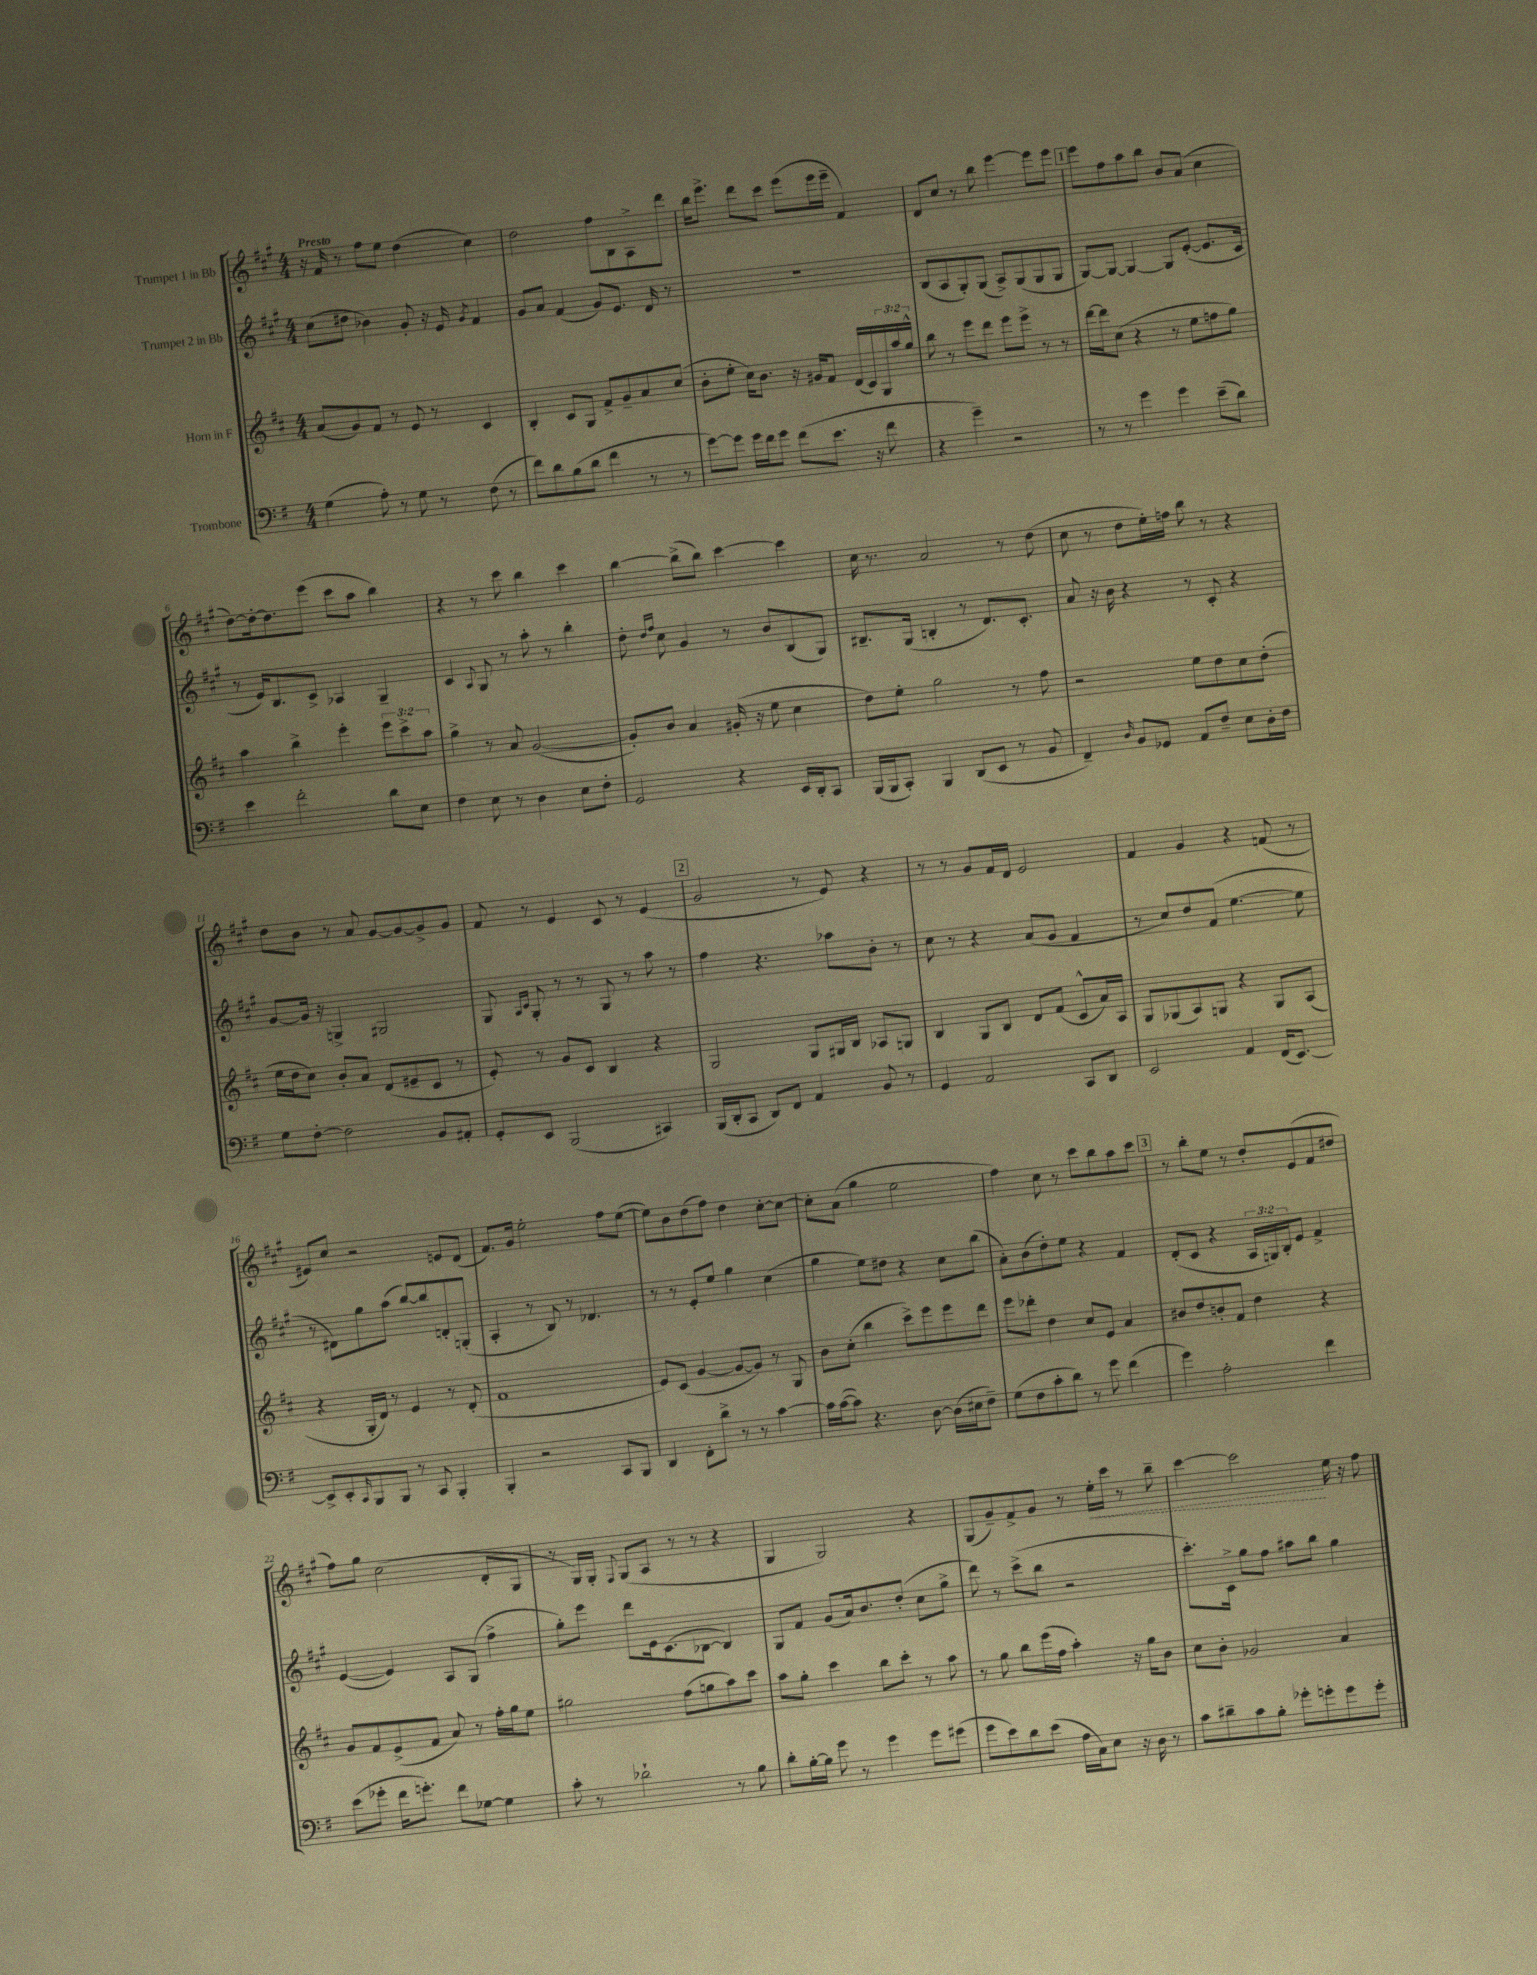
<<
\new StaffGroup <<
\new Staff = "s0" \with { instrumentName = "Trumpet 1 in Bb" } {
    \clef treble \key a \major \numericTimeSignature \time 4/4 \tempo "Presto"
    r16 fis'16 r8 fis''8 e''8 d''4( cis''4) |
    d''2 fis''8 b8 a8-> d'''8 |
    b''16 e'''8.-> d'''8 cis'''8 e'''8( e'''16 e'''16-- fis'4) |
    d'8 cis''8 r8 b''8 e'''4~ e'''8 e'''8 |
    \mark \markup { \box "1" } e'''8 fis''8 a''8 b''8 b'8 a'8( cis''4 |
    d''8~) d''16~-. d''8. e'''8( cis'''8 a''8 b''4) |
    r4 r8 cis'''8 b''4 cis'''4 |
    b''4~ b''8->( b''8) cis'''4~ cis'''4 |
    cis''16 r8. a'2 r8 d''8( |
    cis''8 r8 d''8 e''16-.) f''16 b''8 r8 r4 |
    d''8 b'8 r8 a'8 gis'8~ gis'8~ gis'8-> gis'8 |
    fis'8 r8 e'4 cis'8 r8 e'4( |
    \mark \markup { \box "2" } gis'2 r8 e'8) r4 |
    r8 r8 gis'8 fis'16 d'16 e'2 |
    fis'4 gis'4 r4 f'8( r8 |
    eis'8) cis''8 r2 e'8 d'8( |
    fis'8.) gis'16 e''2-. fis''8 e''8~( |
    e''8) b'8 d''8( fis''8) d''4 cis''8~-. cis''8~ |
    cis''8-. a'8( gis''4 e''2 |
    fis''4) cis''8 r8 cis'''8 b''8 a''8 cis'''8 |
    \mark \markup { \box "3" } r8 b''8-. e''8 r8 d''8-. e'8( fis'8 dis''8 |
    fis''8) gis''8 cis''2( d'8-. gis8 |
    r8 gis16) gis16-. \appoggiatura { fis8 } gis8( a8 r8 r8 r4 |
    gis4 gis2) r4 |
    gis8( gis'8--) fis'8-> gis'8 r8 \once \override Hairpin.style = #'dashed-line e''16-.\< cis'''16 r8 b''8-- |
    cis'''4~ cis'''2\! e''16 r16 fis''8 \bar "|." |
}
\new Staff = "s1" \with { instrumentName = "Trumpet 2 in Bb" } {
    \clef treble \key a \major \numericTimeSignature \time 4/4 \override Staff.TupletNumber.text = #tuplet-number::calc-fraction-text
    cis''8( dis''8 bes'4) gis'8-. r16 e'16 \acciaccatura { gis'8 } fis'4 |
    gis'8 a'8 fis'4( gis'8) e'8. d'16 r8 |
    R1 |
    b8( a8 gis8-.) gis8( a8->) gis8( gis8 gis8 |
    \mark \markup { \box "1" } gis8~) gis8~ gis4~ gis8 e'8~-.( e'8. cis'16 |
    r8 e'16) b8. cis'8-> aes4 gis4-- |
    cis'4 \appoggiatura { a8 } gis8 r8 a''8-. r8 b''4-. |
    d''8-. \grace { d''16 fis''16 } cis''8 gis'4 r8 b'8 b8( gis8) |
    bis8.-- gis16( b4-. r8 d'8.) cis'8.-. |
    a'8 r16 b'16 r4 r8 cis'8-. r4 |
    gis'8~ gis'16 r16 g4-> gis2 |
    gis8 \grace { a16 cis'16 } gis8-. r8 r8 gis8 r8 a''8 r8 |
    \mark \markup { \box "2" } fis''4 r4. aes''8 b'8-. r8 |
    cis''8 r8 r4 a'8( gis'8 fis'4 |
    r8 cis''8) d''8 fis'8( e''4.~ e''8 |
    r8 dis'8) gis''8 a''8( b''8~) b''8 d'8-. g8-.( |
    a4-. r8 b8) r8 des'4. |
    r8 r8 e'8-. e''8 gis''4 cis''4( |
    gis''4 e''8) dis''8 r4 cis''8 b''8( |
    a'8-.) b'8( d''8-.) e''8 r4 fis'4 |
    \mark \markup { \box "3" } d'8-.( cis'8 r4 \tuplet 3/2 { a16 g16) b16-. } e'8 fis'4-> |
    e'4~( e'4) a8 gis8( fis''4-> |
    gis''8-.) e'''8 d'''8 e'16 cis'8.( bes8~ bes4) |
    gis8 fis'8 gis'8( a'16) b'8. d''8-.( cis''8 gis''8-> |
    d'''8) r8 cis'''8->( b''8 r2 |
    cis'''8.-.) cis'16-> gis''8 fis''8 ais''8 b''8 gis''4 \bar "|." |
}
\new Staff = "s2" \with { instrumentName = "Horn in F" } {
    \clef treble \key d \major \numericTimeSignature \time 4/4 \override Staff.TupletNumber.text = #tuplet-number::calc-fraction-text
    a'8( g'8) fis'8 r8 e'8 r8 cis'4 |
    b4-. cis'8 g8 fis'8-> g'8-- a'8 cis''8( |
    b'8-. e''8-. cis''16) b'8. r16 gis'16 fis'8 d'16( cis'16) \tuplet 3/2 { g16 a''16 g''16-^ } |
    b''8 r8 e'''8 d'''8 e'''8 e'''8-> r8 r8 |
    \mark \markup { \box "1" } d'''16~ d'''16 cis''8( r4 r8 e''8 f''8 g''8) |
    a''4 b''4-> e'''4-. \tuplet 3/2 { e'''8 cis'''8-> a''8 } |
    g''4-> r8 a'8 g'2~( |
    g'8-.) b'8 a'4 gis'16-.( r16 e''8 cis''4 |
    d''8) e''8-. g''2 r8 fis''8 |
    r2 e''8 d''8 cis''8 d''8-.( |
    e''16 d''16 cis''8) b'8-. a'8 d'8( eis'8-- cis'8 r8 |
    e'8-.) r8 g'8 cis'8 b4 r4 |
    \mark \markup { \box "2" } g2 g8 gis16 b16 aes8 g8 |
    b4 g8 b8 d'8 fis'8( cis'8-^ a'16) a16 |
    g8 ges8( a8) g8 r4 g8 a8( |
    r4 g16-. d'16) r8 e'4 r8 d'8-.( |
    fis'1 |
    e'8) cis'8( g'4~ g'8~ g'8) r8 g8 |
    b'8 cis''8-.( b''4 cis'''8->) e'''8 e'''8 d'''8 |
    e'''8 des'''8-. d''4 cis''8 e'8 a'4 |
    \mark \markup { \box "3" } bis'8 d''8 b'8-. fis'8 d''4 r4 |
    g'8 fis'8 e'8->( fis'8 a'8) r8 fis''16-. g''16 e''8 |
    gis''2 fis''8( g''8 a''8) cis'''8 |
    a''8 g''8-. cis'''4 b''8 cis'''8-. r8 a''8 |
    r8 g''8 b''8 e'''16( fis''16 a''4-.) r16 g''16 b'8 |
    cis''8 b'8-. ges'2 a'4 \bar "|." |
}
\new Staff = "s3" \with { instrumentName = "Trombone" } {
    \clef bass \key g \major \numericTimeSignature \time 4/4
    g4( a8-.) r8 g8 r8 fis8( r8 |
    fis'8) d'8 b8( d'8 fis'4 r8 r8 |
    g'8~) g'8 g'16 fis'16 g'8 fis'8( e'8. r16 fis'8 |
    r4 g'4--) r2 |
    \mark \markup { \box "1" } r8 r8 g'4 g'4 e'8--( d'8) |
    e'4 fis'2-. d'8 e8 |
    fis4 e8 r8 d4 e8 fis8-. |
    g,2 r4 e,16 d,16-. c,8 |
    b,,16( b,,16 c,8-.) b,,4 d,8( e,8 r8 b,8 |
    fis,4--) \grace { d16 } b,8 ges,8 a,8 fis8-- e8 d16-. fis16 |
    g8 fis8~-. fis2 b,8 ais,8-. |
    g,8-. e,8 b,,2( cis,4) |
    \mark \markup { \box "2" } b,,16( d,16-. c,8 d,8) fis,8 a,4 b,8 r8 |
    g,4 a,2 c,8 d,8 |
    e,2 a,4 fis,16( e,8.~) |
    e,8-> e,8-. \grace { c,16 } b,,8 b,,8 r8 c,8 b,,4-. |
    b,,4-. r2 c,8 b,,8 |
    d,4 fis,8-. d'8-> r8 r8 c'4~ |
    c'16 c'16~( c'8) r4. d8~ d16( eis16 fis8--) |
    g8( fis8 c'8-. d'8) r8 g'8 fis'4( |
    \mark \markup { \box "3" } g'4) a2-. fis'4 |
    e'8( ges'8-. fis'16 g'8.-.) fis'8 ges8~ ges4 |
    c'8-. r8 des'2-! r8 b8 |
    d'8-. b16~-. b16 g'8 r8 g'4 g'8 gis'8( |
    g'8 e'8) d'8 e'8( a16 c16) e8 r16 d16 r8 |
    c'8 dis'8-- c'8 b8-. ges'8-. g'8-. g'8 g'8-. \bar "|." |
}
>>
>>
